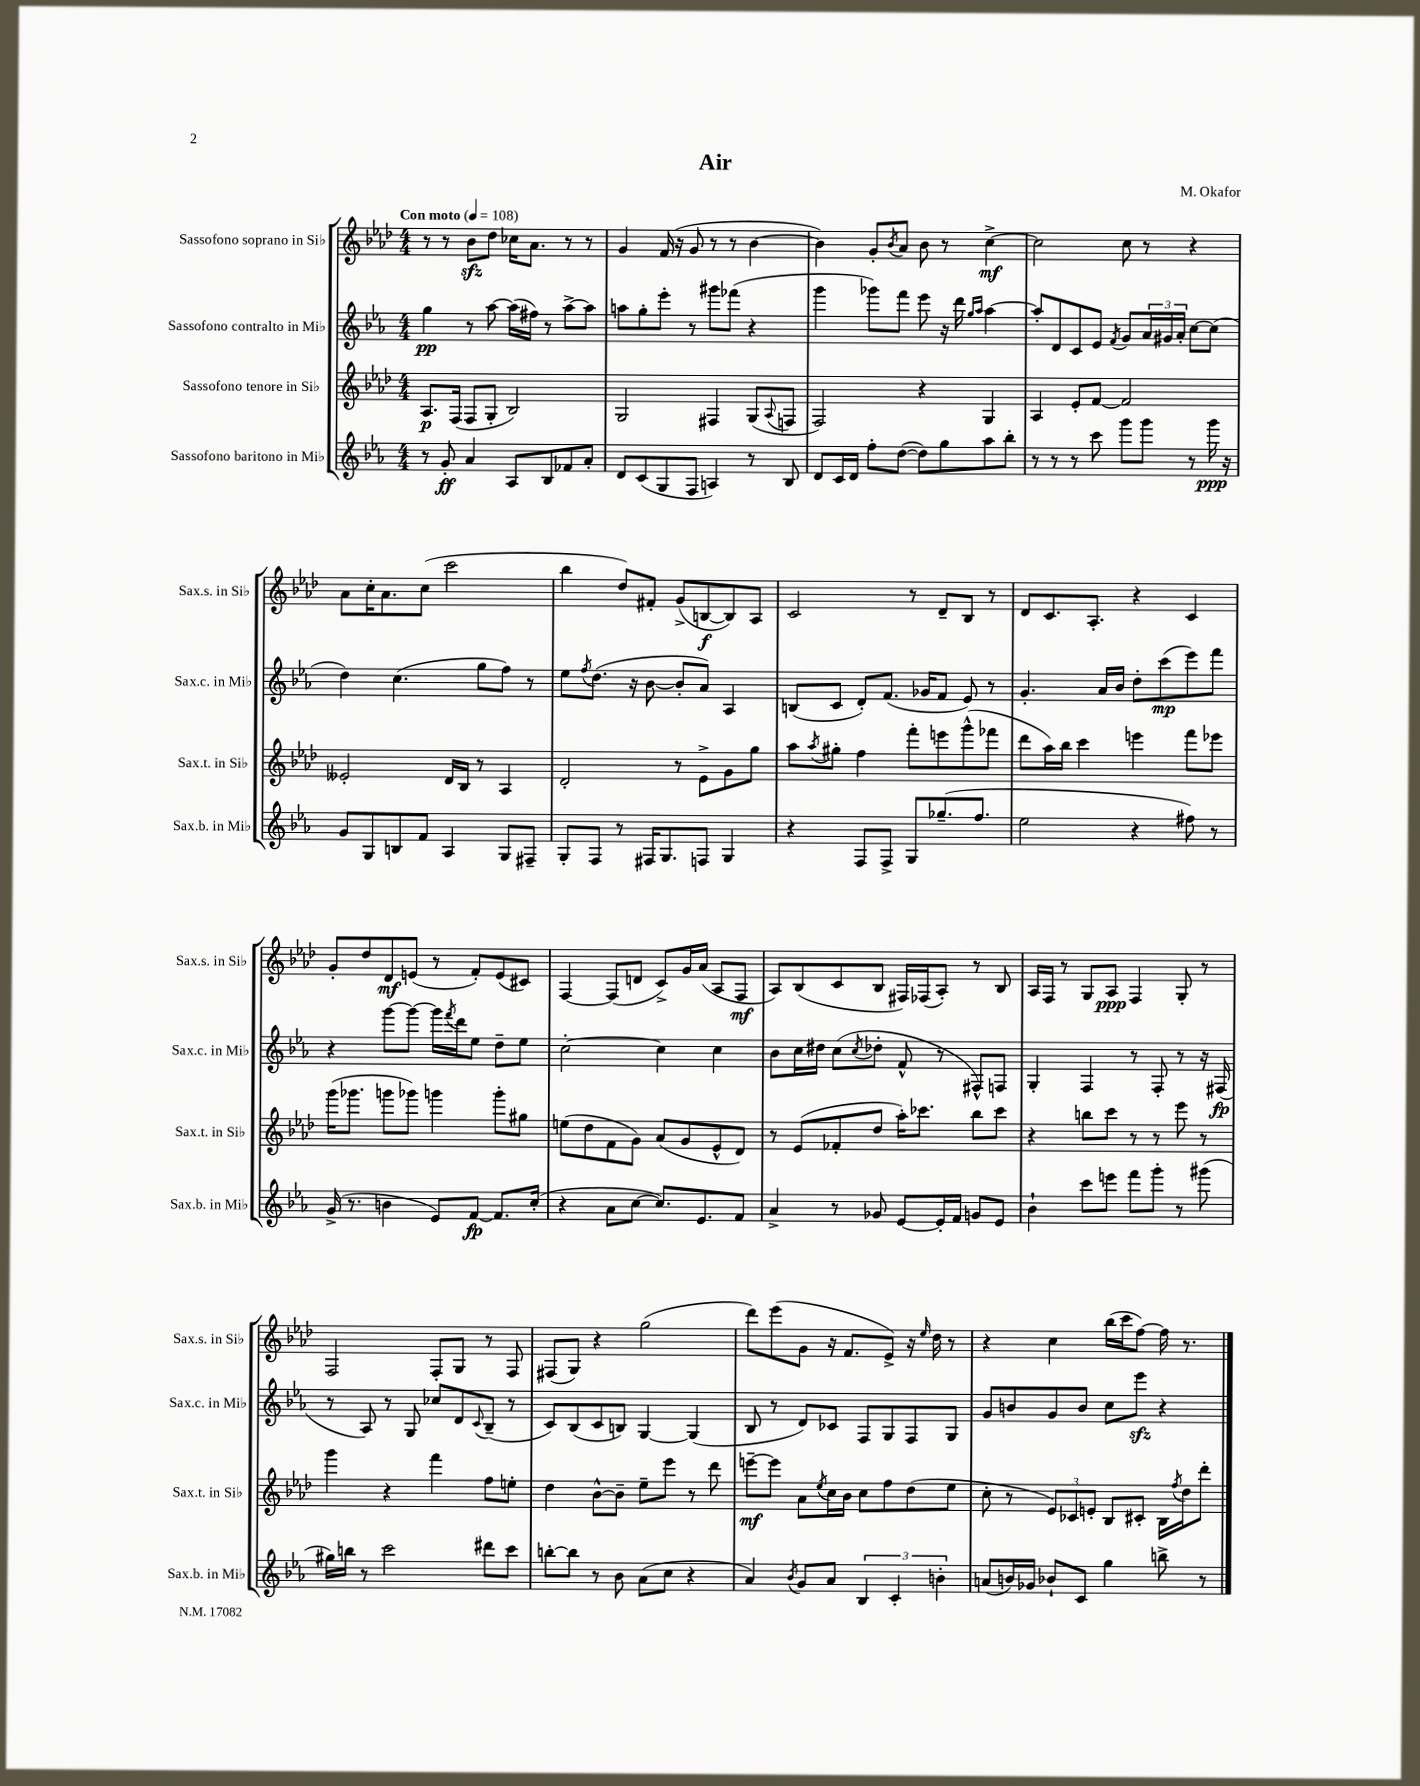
\header { title = "Air" composer = "M. Okafor" }
<<
\new StaffGroup <<
\new Staff = "s0" \with { instrumentName = "Sassofono soprano in Sib" shortInstrumentName = "Sax.s. in Sib" } {
    \clef treble \key aes \major \numericTimeSignature \time 4/4 \tempo "Con moto" 4 = 108
    r8 r8 bes'8\sfz des''8 ces''16 aes'8. r8 r8 |
    g'4 f'16( r16 g'8 r8 r8 bes'4~ |
    bes'4) g'8-. \acciaccatura { bes'8 } aes'8 bes'8 r8 c''4~->\mf |
    c''2 c''8 r8 r4 |
    aes'8 c''16-. aes'8. c''8( c'''2 |
    bes''4 des''8) fis'8-. g'8->( b8~\f b8) aes8 |
    c'2 r8 des'8-- bes8 r8 |
    des'8 c'8. aes8.-. r4 c'4 |
    g'8-. des''8 des'8\mf e'8( r8 f'8-.) e'8( cis'8) |
    f4~ f8( d'8 c'8->) g'16 aes'16( aes8 f8\mf |
    aes8) bes8( c'8 bes8 fis16) fes16( aes8-.) r8 bes8 |
    aes16 f16 r8 g8 aes8\ppp f4 g8-. r8 |
    f2 f8-. g8 r8 f8 |
    fis8( g8) r4 g''2( |
    des'''8) ees'''8( g'8 r16 f'8. ees'8->) r16 \grace { ees''16 } des''16 r8 |
    r4 c''4 bes''16( c'''16 f''8~) f''16 r8. \bar "|." |
}
\new Staff = "s1" \with { instrumentName = "Sassofono contralto in Mib" shortInstrumentName = "Sax.c. in Mib" } {
    \clef treble \key ees \major \numericTimeSignature \time 4/4
    g''4\pp r8 aes''8~ aes''16( fis''16) r8 aes''8~-> aes''8 |
    a''8 g''8-. ees'''8-. r8 gis'''8 fes'''8( r4 |
    g'''4 ges'''8) f'''8 ees'''8 r16 d'''16 \grace { g''16 aes''16 } aes''4~ |
    aes''8-. d'8 c'8 ees'8 \acciaccatura { f'8 } g'8 \tuplet 3/2 { aes'16 gis'16 aes'16-. } c''8~ c''8( |
    d''4) c''4.( g''8 f''8) r8 |
    ees''8 \acciaccatura { f''8 } d''8.( r16 bes'8~ bes'8-. aes'8) aes4 |
    b8( c'8 d'8-.) f'8.( ges'16 f'8 ees'8) r8 |
    g'4.-. aes'16 bes'16 d''8-. c'''8\mp( ees'''8) f'''8 |
    r4 g'''8~ g'''8~ g'''16 \acciaccatura { f'''8 } d'''16 ees''8 d''8-- ees''8 |
    c''2~-. c''4 c''4 |
    bes'8 c''16 dis''16 c''8( \acciaccatura { c''8 } des''8-. f'8-^ r8 fis8-^) f8 |
    g4-. f4 r8 f8-. r8 r16 fis16\fp( |
    r8 aes8) r8 g8 ces''8 d'8 \appoggiatura { c'8 } bes8--( r8 |
    c'8) bes8( c'8 b8) g4~ g4( |
    bes8 r8 d'8) ces'8 f8 g8 f8 g8 |
    g'8 b'8 g'8 b'8 c''8 ees'''8\sfz r4 \bar "|." |
}
\new Staff = "s2" \with { instrumentName = "Sassofono tenore in Sib" shortInstrumentName = "Sax.t. in Sib" } {
    \clef treble \key aes \major \numericTimeSignature \time 4/4
    aes8.\p f16( f8 g8-. bes2) |
    g2 fis4 g8( \appoggiatura { aes8 } f8 |
    f2) r4 g4 |
    aes4 ees'8-. f'8~ f'2 |
    eeses'2-. des'16 bes16 r8 aes4 |
    des'2-. r8 ees'8-> g'8 g''8 |
    aes''8 \acciaccatura { aes''8 } gis''8-. f''4 f'''8-. e'''8 g'''8-^( fes'''8 |
    des'''8 aes''16) bes''16 c'''4 e'''4 f'''8 ees'''8 |
    g'''16( ges'''8. g'''8 ges'''8) g'''4 g'''8-. gis''8 |
    e''8( des''8 f'8 g'8) aes'8( g'8 ees'8-^ des'8) |
    r8 ees'8( fes'8-. des''8 aes''16-.) ces'''8. bes''8 ces'''8 |
    r4 b''8 c'''8 r8 r8 ees'''8 r8 |
    g'''4 r4 f'''4 f''8 e''8-. |
    des''4 bes'8~-^ bes'8-- ees''8-- ees'''8 r8 des'''8 |
    e'''8~--\mf e'''8 aes'8 \acciaccatura { ees''8 } c''16 bes'16 c''8 f''8 des''8( ees''8 |
    c''8-. r8 \tuplet 3/2 { ees'8) ces'8 e'8-. } bes8 cis'8-. bes16 \acciaccatura { f''8 } des''16 des'''8-. \bar "|." |
}
\new Staff = "s3" \with { instrumentName = "Sassofono baritono in Mib" shortInstrumentName = "Sax.b. in Mib" } {
    \clef treble \key ees \major \numericTimeSignature \time 4/4
    r8 g'8-.\ff aes'4 aes8 bes8 fes'8 aes'8-. |
    d'8 c'8( g8 f8 a4) r8 bes8 |
    d'8 c'16 d'16 f''8-. d''8~( d''8) g''8 aes''8 bes''8-. |
    r8 r8 r8 c'''8 g'''8 g'''8 r8 g'''16\ppp r16 |
    g'8 g8 b8 f'8 aes4 g8 fis8-- |
    g8-. f8 r8 fis16 g8. f8 g4 |
    r4 f8 f8-> g8 ges''8.--( f''8. |
    ees''2 r4 fis''8) r8 |
    g'16->( r8. b'4 ees'8) f'8~\fp f'8. c''16-.( |
    r4 aes'8 c''8~ c''8.) ees'8. f'8 |
    aes'4-> r8 ges'8 ees'8~ ees'16-. f'16 g'8 ees'8 |
    bes'4-! c'''8 e'''8 f'''8 g'''8-. r8 gis'''8( |
    gis''16) b''16 r8 c'''2 dis'''8 c'''8 |
    b''8~-. b''8 r8 bes'8 aes'8( c''8 r4 |
    aes'4) \acciaccatura { bes'8 } g'8 aes'8 \tuplet 3/2 { bes4 c'4-. b'4-. } |
    a'8( b'16) ges'16 bes'8-! c'8 g''4 b''8-> r8 \bar "|." |
}
>>
>>
\layout { \context { \Score \remove "Bar_number_engraver" } }
